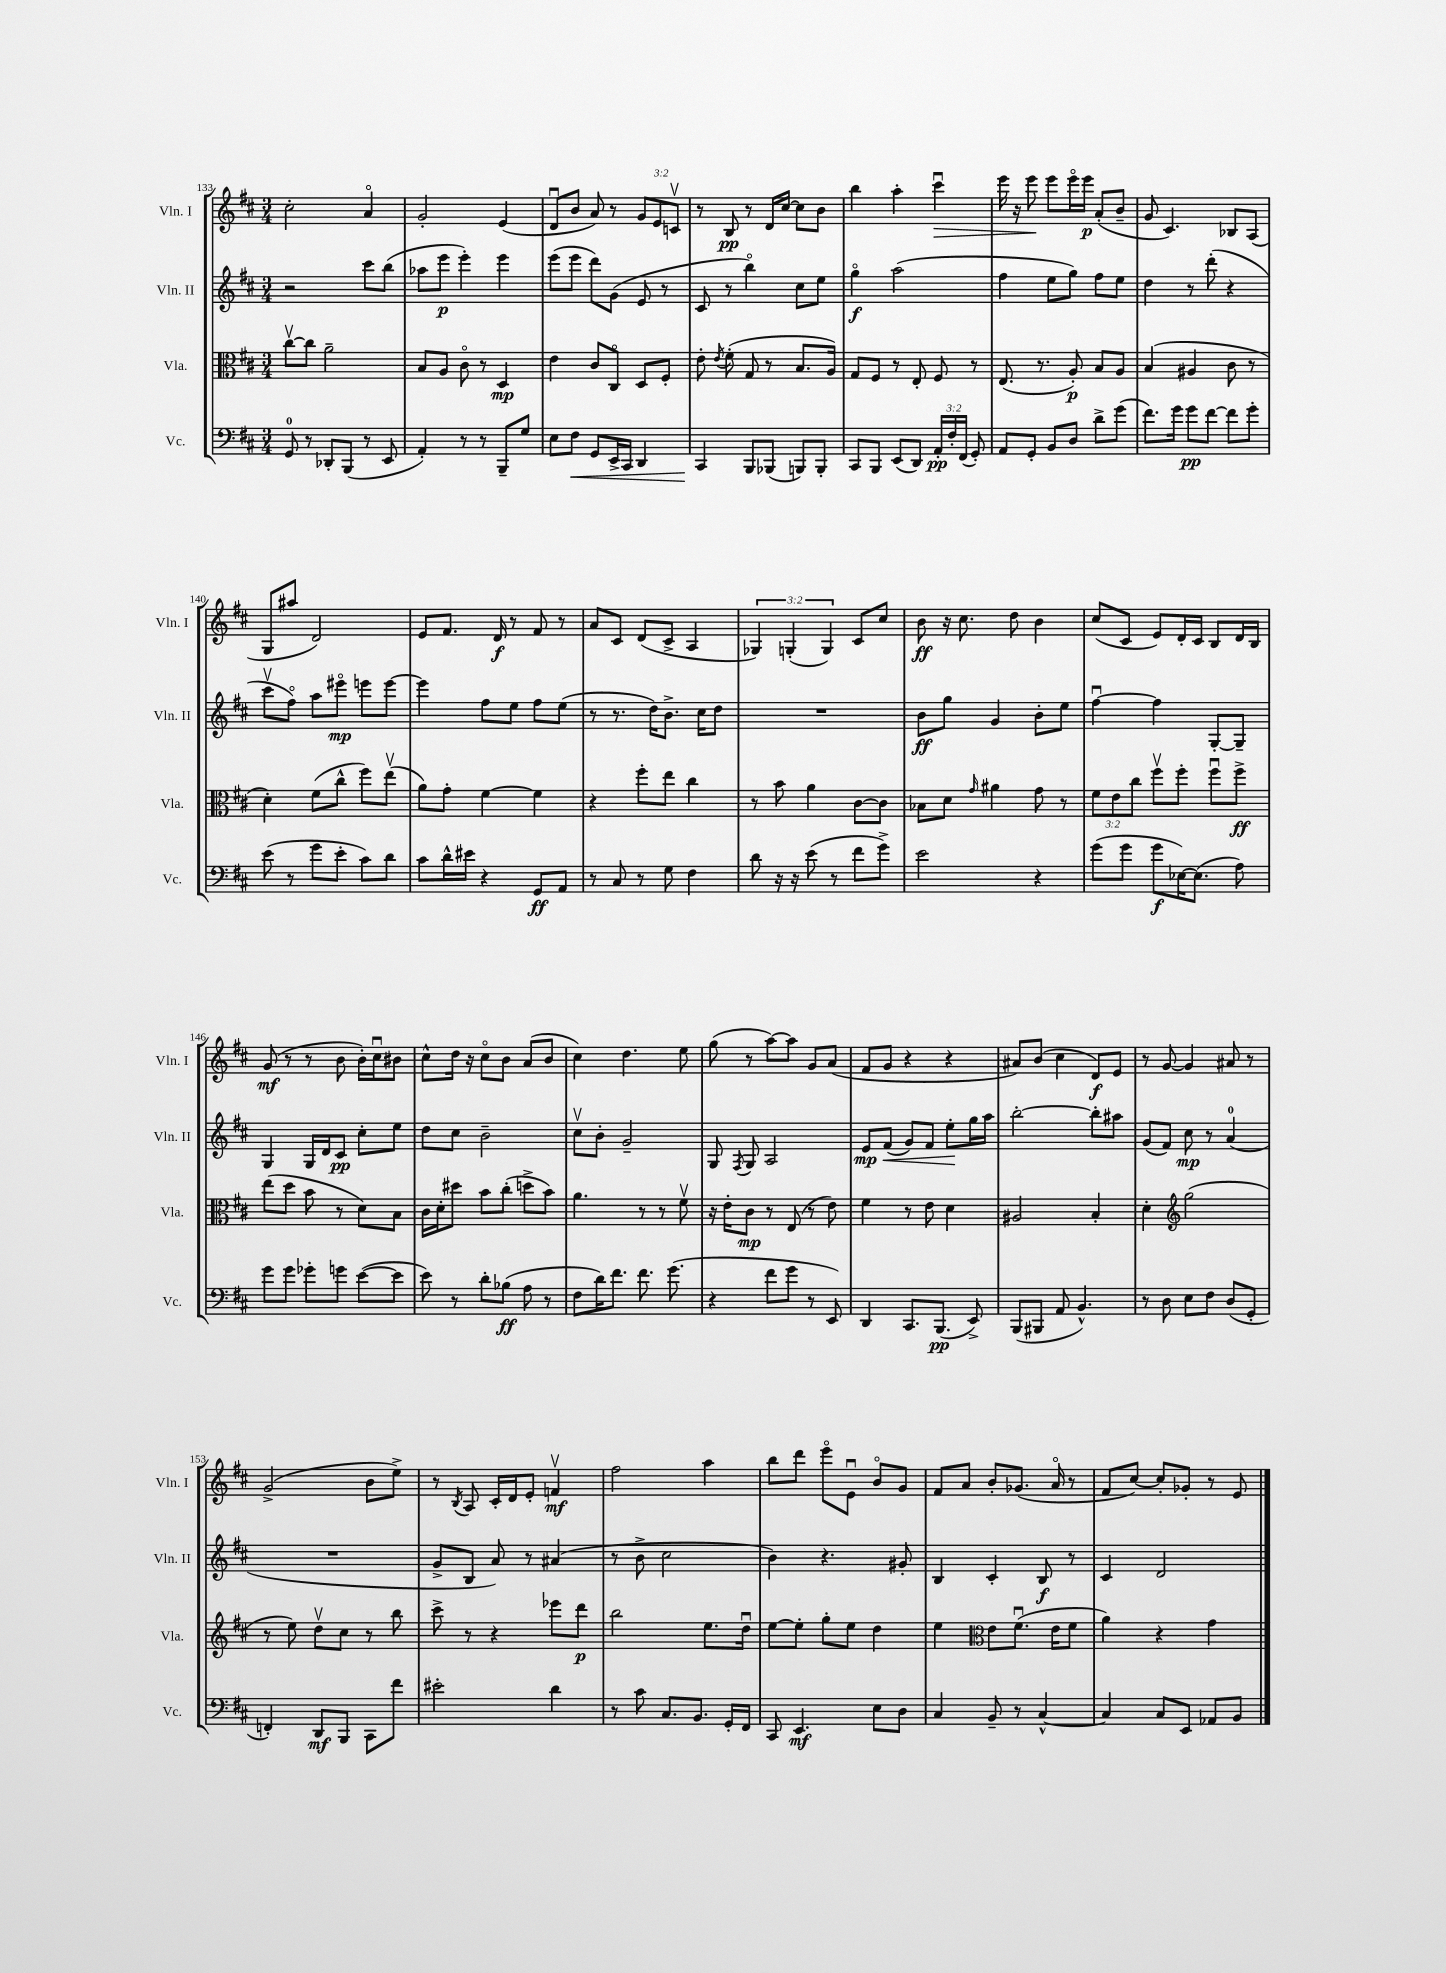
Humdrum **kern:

**kern	**kern	**kern	**kern
*staff4	*staff3	*staff2	*staff1
*clefF4	*clefC3	*clefG2	*clefG2
*k[f#c#]	*k[f#c#]	*k[f#c#]	*k[f#c#]
*M3/4	*M3/4	*M3/4	*M3/4
8GG/	[8cc#v\L	2r	2cc#'\
8r	8cc#\]J	.	.
8DD-'/L	2a~\	.	.
(8BBB/J	.	.	.
8r	.	8ccc#\L	4ao/
8EE/	.	(8bb\J	.
=	=	=	=
4AA'/)	8B/L	8aa-\L	2g'/
.	8A/J	8eee\J	.
8r	8c#o\	4eee'\)	.
8r	8r	.	.
8BBB~/L	4D/	4eee\	(4e/
8G/J	.	.	.
=	=	=	=
8E\L	4e\	(8eee\L	8du/L
8F#\J	.	8eee\J	8b/J
8GG/L	8c#/L	8ddd\L)	8a/)
16EE^/L	8C#o/J	(8g\J	8r
16CC#/JJ	.	.	.
4DD/	8D/L	8e/	12g/L
.	.	.	12e/
.	8F#'/J	8r	.
.	.	.	12cv/J
=	=	=	=
4CC#/	8e'\	8c#/	8r
.	8qe/	.	.
.	(8f#'\	8r	8B/
8BBB/L	8G/	4bbo\)	8r
(8BBB-/J	8r	.	16d/LL
.	.	.	[16cc#/JJ
8BBB/L)	8.B/L	8cc#\L	8cc#\]L
8BBB'/J	.	8ee\J	8b\J
.	16A/Jk)	.	.
=	=	=	=
8CC#/L	8G/L	4ggo\	4bb\
8BBB/J	8F#/J	.	.
(8EE/L	8r	(2aa\	4aa'\
8DD/J)	8E'/	.	.
24AA'/LL	8F#/	.	4ccc#u\
24F#'/	.	.	.
(24FF#/JJ	.	.	.
8GG'/)	8r	.	.
=	=	=	=
8AA/L	(8.E/	4ff#\	16eee\
.	.	.	16r
8GG'/J	.	.	8eee\
.	8.r	.	.
8BB/L	.	8ee\L	8eee\L
8D/J	8A'/)	8gg\J)	16eeeo\L
.	.	.	16eee\JJ
8d^\L	8B/L	8ff#\L	(8a'/L
(8g\J	8A/J	8ee\J	8b~/J
=	=	=	=
8.f#\L)	(4B/	4dd\	8g/
.	.	.	4.c#/)
16g\Jk	.	.	.
8g\L	4A#/	8r	.
[8f#\J	.	(8ddd'\	.
8f#\]L	8c#\	4r	8B-/L
8g'\J	8r	.	(8A/J
=	=	=	=
(8e\	4d'\)	8ccc#v\L	8G/L
8r	.	8ff#o\J)	8aa#/J
8g\L	(8f#\L	8aa\L	2d/)
8e'\J	8cc#^^\J	8eee#o\J	.
8c#\L)	8ff#\L)	8eee\L	.
8d\J	(8eev\J	[8eee\J	.
=	=	=	=
8c#\L	8a\L)	4eee\]	8e/L
16d^^\L	8g'\J	.	8.f#/J
16e#\JJ	.	.	.
4r	[4f#\	8ff#\L	.
.	.	.	16d/
.	.	8ee\J	8r
8GG/L	4f#\]	8ff#\L	8f#/
8AA/J	.	(8ee\J	8r
=	=	=	=
8r	4r	8r	8a/L
8C#/	.	8.r	8c#/J
8r	8ff#'\L	.	(8d/L
.	.	16dd\LK)	.
8G\	8ee\J	8.b^\J	8c#^/J
4F#\	4cc#\	.	4A/
.	.	16cc#\LK	.
.	.	8dd\J	.
=	=	=	=
8d\	8r	2.r	6G-/)
16r	8b\	.	.
.	.	.	(6G'/
16r	.	.	.
(8e\	4a\	.	.
.	.	.	6G/)
8r	.	.	.
8f#\L	[8c#\L	.	8c#/L
8g^\J)	8c#\]J	.	8cc#/J
=	=	=	=
2e\	8B-\L	8b\L	8b\
.	8d\J	8gg\J	16r
.	.	.	8.cc#\
.	16qqg/	.	.
.	4a#\	4g/	.
.	.	.	8dd\
4r	8g\	8b'\L	4b\
.	8r	8ee\J	.
=	=	=	=
(8g\L	12f#\L	[4ff#u\	(8cc#/L
.	12e\	.	.
8g\J	.	.	8c#/J
.	12cc#\J	.	.
8g\L	8ff#v\L	4ff#\]	8e/L)
[16E-\K)	8ff#'\J	.	16d'/L
(8.E-\]J	.	.	16c#/JJ
.	8ff#u\L	[8G'/L	8B/L
8A\)	8ff#^\J	8G~/]J	16d/L
.	.	.	16B/JJ
=	=	=	=
8g\L	(8ee\L	4G/	(8g/
8g\J	8dd\J	.	8r
8g-'\L	8b\	16G/LL	8r
.	.	16d/J	.
8g\J	8r	8c#/J	8b\
([8e\L	8d\L)	8cc#'\L	16b'\LL)
.	.	.	16cc#u\J
8e\]J	8B\J	8ee\J	8b#\J
=	=	=	=
8e\)	16c#\LL	8dd\L	8cc#^^\L
.	16d'\J	.	.
8r	8dd#\J	8cc#\J	16dd\Jk
.	.	.	16r
8d'\L	8b\L	2b~\	8cc#o\L
(8B-\J	(8cc#'\J	.	8b\J
8A\	8dd^\L	.	(8a/L
8r	8b\J)	.	8b/J
=	=	=	=
8F#\L	4.a\	8cc#v\L	4cc#\)
16d\K)	.	8b'\J	.
8.f#\J	.	.	.
.	.	2g~/	4.dd\
8.f#\	8r	.	.
.	8r	.	.
(8.g\	.	.	.
.	8f#v\	.	8ee\
=	=	=	=
4r	16r	8G/	(8gg\
.	16e'\LK	.	.
.	.	8qF#/	.
.	8c#\J	8G/	8r
8f#\L	8r	2A/	[8aa\L)
8g\J	(8E/	.	8aa\]J
8r	8r	.	8g/L
8EE/)	8e\)	.	(8a/J
=	=	=	=
4DD/	4f#\	8e/L	8f#/L
.	.	(8f#/J	8g/J
8.CC#/L	8r	8g/L)	4r
.	8e\	8f#/J	.
(8.BBB/J	.	.	.
.	4d\	8ee'\L	4r
8EE^/)	.	16gg\L	.
.	.	16aa\JJ	.
=	=	=	=
(8BBB/L	2A#/	[2bb'\	8a#/L)
8BBB#/J	.	.	(8b/J
8AA/	.	.	4cc#\
4.BB^^/)	.	.	.
.	4B'/	8bb'\]L	8d/L)
.	.	8aa#\J	8e/J
=	=	=	=
8r	4d'\	(8g/L	8r
8D\	.	8f#/J)	[8g/
*	*clefG2	*	*
8E\L	(2gg\	8cc#\	4g/]
8F#\J	.	8r	.
(8D/L	.	(4a/	8a#/
8GG'/J	.	.	8r
=	=	=	=
4FF'/)	8r	2.r	(2g^/
.	8ee\)	.	.
8DD/L	8ddv\L	.	.
8BBB/J	8cc#\J	.	.
8CC#\L	8r	.	8b\L
8f#\J	8bb\	.	8ee^\J)
=	=	=	=
2e#'\	8ccc#^\	8g^/L	8r
.	.	.	8qB/
.	8r	8B/J	8A/
.	4r	8a/)	16c#'/LL
.	.	.	16d/J
.	.	8r	8e'/J
4d\	8eee-\L	(4a#/	4fv/
.	8ddd\J	.	.
=	=	=	=
8r	2bb\	8r	2ff#\
8c#\	.	8b^\	.
8.C#/L	.	2cc#\	.
8.BB/J	.	.	.
.	8.ee\L	.	4aa\
16GG'/LL	.	.	.
16FF#/JJ	16ddu\Jk	.	.
=	=	=	=
8CC#/	[8ee\L	4b\)	8bb\L
4.EE/	8ee'\]J	.	8ddd\J
.	8gg'\L	4.r	8eeeo\L
.	8ee\J	.	8eu\J
8E\L	4dd\	.	8bo/L
8D\J	.	8g#'/	8g/J
=	=	=	=
4C#/	4ee\	4B/	8f#/L
.	.	.	8a/J
*	*clefC3	*	*
8BB~/	8e\L	4c#'/	8b'/L
8r	(8.f#u\J	.	(8.g-/J
[4C#^^/	.	8B/	.
.	16e\LK	.	16ao/
.	8f#\J	8r	8r
=	=	=	=
4C#/]	4a\)	4c#/	8f#/L
.	.	.	[8cc#/J)
8C#/L	4r	2d/	8cc#'/]L
8EE/J	.	.	8g-'/J
8AA-/L	4g\	.	8r
8BB/J	.	.	8e/
==	==	==	==
*-	*-	*-	*-
